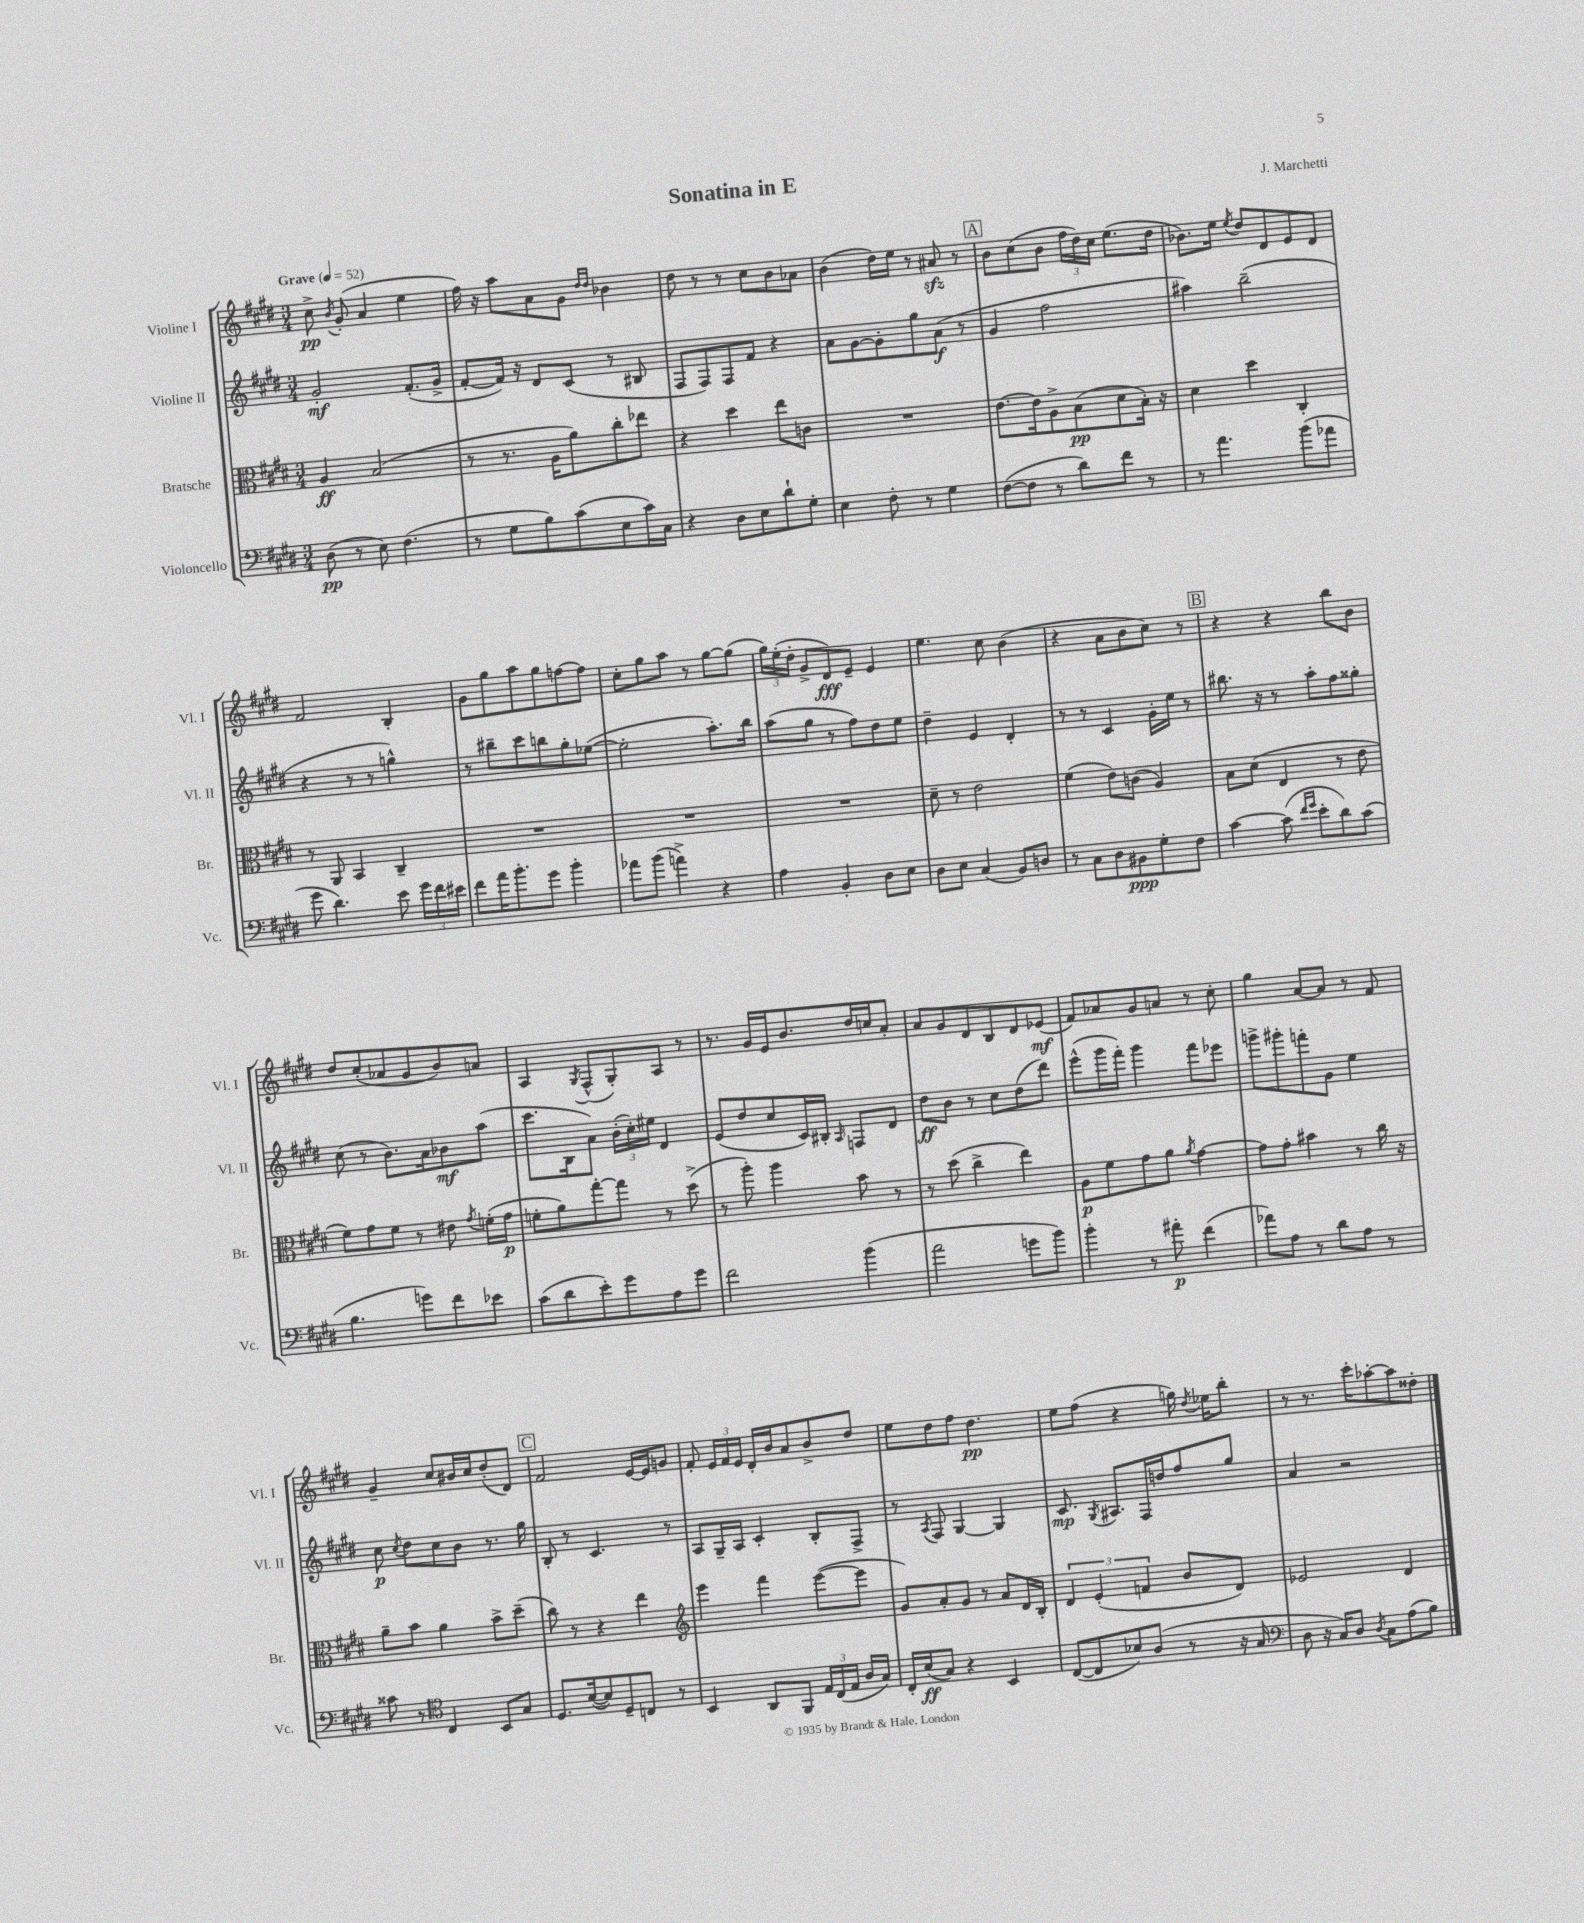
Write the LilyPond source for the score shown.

\header { title = "Sonatina in E" composer = "J. Marchetti" }
<<
\new StaffGroup <<
\new Staff = "s0" \with { instrumentName = "Violine I" shortInstrumentName = "Vl. I" } {
    \clef treble \key e \major \numericTimeSignature \time 3/4 \tempo "Grave" 4 = 52
    \autoBeamOff cis''8->\pp \acciaccatura { b'8 } gis'8-.( a'4 e''4 |
    fis''16) r16 a''8[ a'8 gis'8] \grace { dis''16[ dis''16] } bes'4 |
    dis''8 r8 r8 cis''8[ b'8 aes'8] |
    b'4( dis''16[) e''16] r8 ais'8\sfz r8 |
    \mark \markup { \box "A" } b'8[ cis''8( b'8] \tuplet 3/2 { fis''16[ dis''16) cis''16] } e''8.[( dis''16] |
    bes'8.[) e''16] \acciaccatura { e''8 } dis''8[ dis'8 e'8 dis'8] |
    fis'2 b4-. |
    gis'8[ gis''8 a''8 gis''8 f''8~ f''8] |
    cis''8[-. gis''8 a''8] r8 gis''8[~ gis''8]( |
    \tuplet 3/2 { gis''16[) e''16-.( dis''16]-. } gis'8[-> dis'8\fff) e'8]-- e'4 |
    e''4. cis''8 b'4( |
    r4 a'8[ b'8 cis''8]) r8 |
    \mark \markup { \box "B" } r4 r4 b''8[ b'8] |
    dis''8[ cis''8-.( aes'8 gis'8 b'8) a'8] |
    a4 \acciaccatura { gis8 } fis8[-^( gis8-.) a8] r8 |
    r8. gis'16[ e'16 b'8. dis''16 c''16 a'8]-. |
    a'8[ gis'8 dis'8 b8 dis'8 ees'8]\mf( |
    fis'8[) aes'8 gis'8 a'8] r8 cis''8-. |
    gis''4 a'8[~ a'8] r8 fis'8 |
    gis'4-- cis''8[ bis'16 cis''16 dis''8-.( dis'8]) |
    \mark \markup { \box "C" } fis'2 e'16[~ e'16 g'8] |
    fis'8-. \tuplet 3/2 { e'16[ fis'16 e'16] } dis'16[-. b'16 a'8 b'8-> dis''8] |
    e''8[ dis''8 fis''8] dis''4.\pp |
    e''8[ fis''8]( r4 g''16) \acciaccatura { dis''8 } ees''16[ b''8]-. |
    r8 r8. cis'''16[-. aes''8~-. aes''8 disis''8]-. \bar "|." |
}
\new Staff = "s1" \with { instrumentName = "Violine II" shortInstrumentName = "Vl. II" } {
    \clef treble \key e \major \numericTimeSignature \time 3/4
    \autoBeamOff gis'2-.\mf fis'8.[-.( gis'16]-> |
    fis'8[~-. fis'16]) r16 dis'8[ cis'8]( r8 bis8 |
    fis8[ fis8) fis8 fis'8] r4 |
    a'8[ gis'8~ gis'8-. gis''8 a'8]\f( r8 |
    \mark \markup { \box "A" } gis'4 fis''2 |
    ais''4) b''2--( |
    r4 r8 r8 g''4-^) |
    r8 bis''8[-- cis'''8 b''8 gis''8-. ees''8]~( |
    ees''2-. a''8.[-.) b''16] |
    a''8[( gis''8] r8 fis''8[) dis''8 e''8] |
    dis''4-- e'4 dis'4-. |
    r8 r8 cis'4 gis'16[-. e''16] r8 |
    \mark \markup { \box "B" } bis''8. r16 r8 a''8[-. fis''8 gisis''8]-. |
    cis''8( r8 b'8.[) a'16 bes'8\mf a''8]( |
    cis'''8.[ b16 a'8]) \tuplet 3/2 { b'16[-.( cis''16-.) eis''16] } dis'4 |
    e'8[( dis''8 cis''8 cis'16) bis16]-. \grace { a16 } f8[ dis'8] |
    dis''8[\ff b'8] r8 cis''8[ dis''8( dis'''8]) |
    e'''8[-^( gis'''16 fis'''16]-.) gis'''4 fis'''8[ ees'''8] |
    g'''8[-> gis'''8-. f'''8-. gis'8] e''4 |
    cis''8\p \acciaccatura { cis''8 } dis''8[ cis''8 b'8] r8. gis''16 |
    \mark \markup { \box "C" } b8-. r8 cis'4. r8 |
    a8[ gis16-- a16] cis'4-. b8[-. fis8]-> |
    r8 \acciaccatura { a8 } fis8 gis4~ gis4 |
    cis'8.\mp \acciaccatura { gis8 } ais8.[ fis16 d''16 fis''8 gis''8] |
    a'4 r2 \bar "|." |
}
\new Staff = "s2" \with { instrumentName = "Bratsche" shortInstrumentName = "Br." } {
    \clef alto \key e \major \numericTimeSignature \time 3/4
    \autoBeamOff a4\ff b2( |
    r8 r8. a16[ a'8) cis''8-. ees''8] |
    r4 dis''4 e''8[ c'8] |
    R2. |
    \mark \markup { \box "A" } e'8.[~ e'16 a8-> b8\pp( dis'8 b16]-.) r16 |
    dis'4 dis''4 cis4-. |
    r8 a,8 b,4 cis4-- |
    R2. |
    R2. |
    R2. |
    dis'8-- r8 e'2 |
    fis'4( e'8[) c'8]( a4) |
    \mark \markup { \box "B" } b8[ dis'8]( e4 r8 e'8 |
    fis'8[) gis'8 fis'8] r8 eis'8 \acciaccatura { gis'8 } f'16[-.( gis'16]\p |
    f'8[-. a'8) gis''8~-. gis''8] r8 dis''8->( |
    r8 a''8-.) a''4 b'8 r8 |
    r8 dis''8( cis''4-> e''4) |
    a8[\p fis'8 gis'8 a'8] \acciaccatura { a'8 } gis'4~ |
    gis'8[ gis'8]-. bis'4 r8 cis''16 r16 |
    a'8[-- b'8] a'4 b'8[-> dis''8]--( |
    \mark \markup { \box "C" } cis''8) r8 r4 e''4 |
    \clef treble e'''4 fis'''4 e'''8[~( e'''8] |
    gis'8[) a'8-. gis'8] r8 a'8[ dis'16 b16]-. |
    \tuplet 3/2 { dis'4 e'4-.( f'4 } b'8[ dis'8]) |
    ees'2 dis'4 \bar "|." |
}
\new Staff = "s3" \with { instrumentName = "Violoncello" shortInstrumentName = "Vc." } {
    \clef bass \key e \major \numericTimeSignature \time 3/4
    \autoBeamOff dis8\pp( r8 e8) fis4.( |
    r8 gis8[ b8) cis'8( e8 cis'16) cis16] |
    r4 dis8[ e8 dis'8-! gis8]-. |
    e4 fis8-. r8 gis4 |
    \mark \markup { \box "A" } fis8[~( fis8] r8 dis'8[) fis'8] r8 |
    r8 a'4. b'8[( aes'8] |
    gis'8 dis'4.) e'8 \tuplet 3/2 { gis'16[ fis'16 eis'16] } |
    fis'8[ a'16 b'8.-. gis'8] b'4-. |
    aes'8[ b'8]( a'4->) r4 |
    a4 b,4-. dis8[ e8] |
    dis8[ e8] cis4( b,8[) d8] |
    r8 cis8[ dis8 bis,8\ppp gis8-. fis8] |
    \mark \markup { \box "B" } cis'4~ cis'8( \grace { fis'16[ gis'16] } e'8[-. dis'8) cis'8]( |
    b4. g'8[) fis'8 ees'8] |
    cis'8[( dis'8 e'8-.) gis'8 a8 gis'8] |
    fis'2 b'4( |
    a'2 g'8[ b'8]) |
    b'4-. r8 ais'8-.\p fis'4( |
    aes'8[) a8] r8 dis'8[ a8] r8 |
    cisis'8 r8 \clef tenor cis4 b,8[ gis8] |
    \mark \markup { \box "C" } dis8.[ b16~( b8) dis8-- c8] r8 |
    b,4 a,8[ fis,8] \tuplet 3/2 { e16[ cis16( e16] } a16[ gis16]) |
    cis16[-. b16\ff( gis8]) r4 b,4 |
    cis8[~( cis8 bes8) a8]( r8 r16 gis16 |
    \clef bass dis8 r16 cis16[) dis8] \acciaccatura { dis8 } cis8[ a8( b8]) \bar "|." |
}
>>
>>
\layout { \context { \Score \remove "Bar_number_engraver" } }
